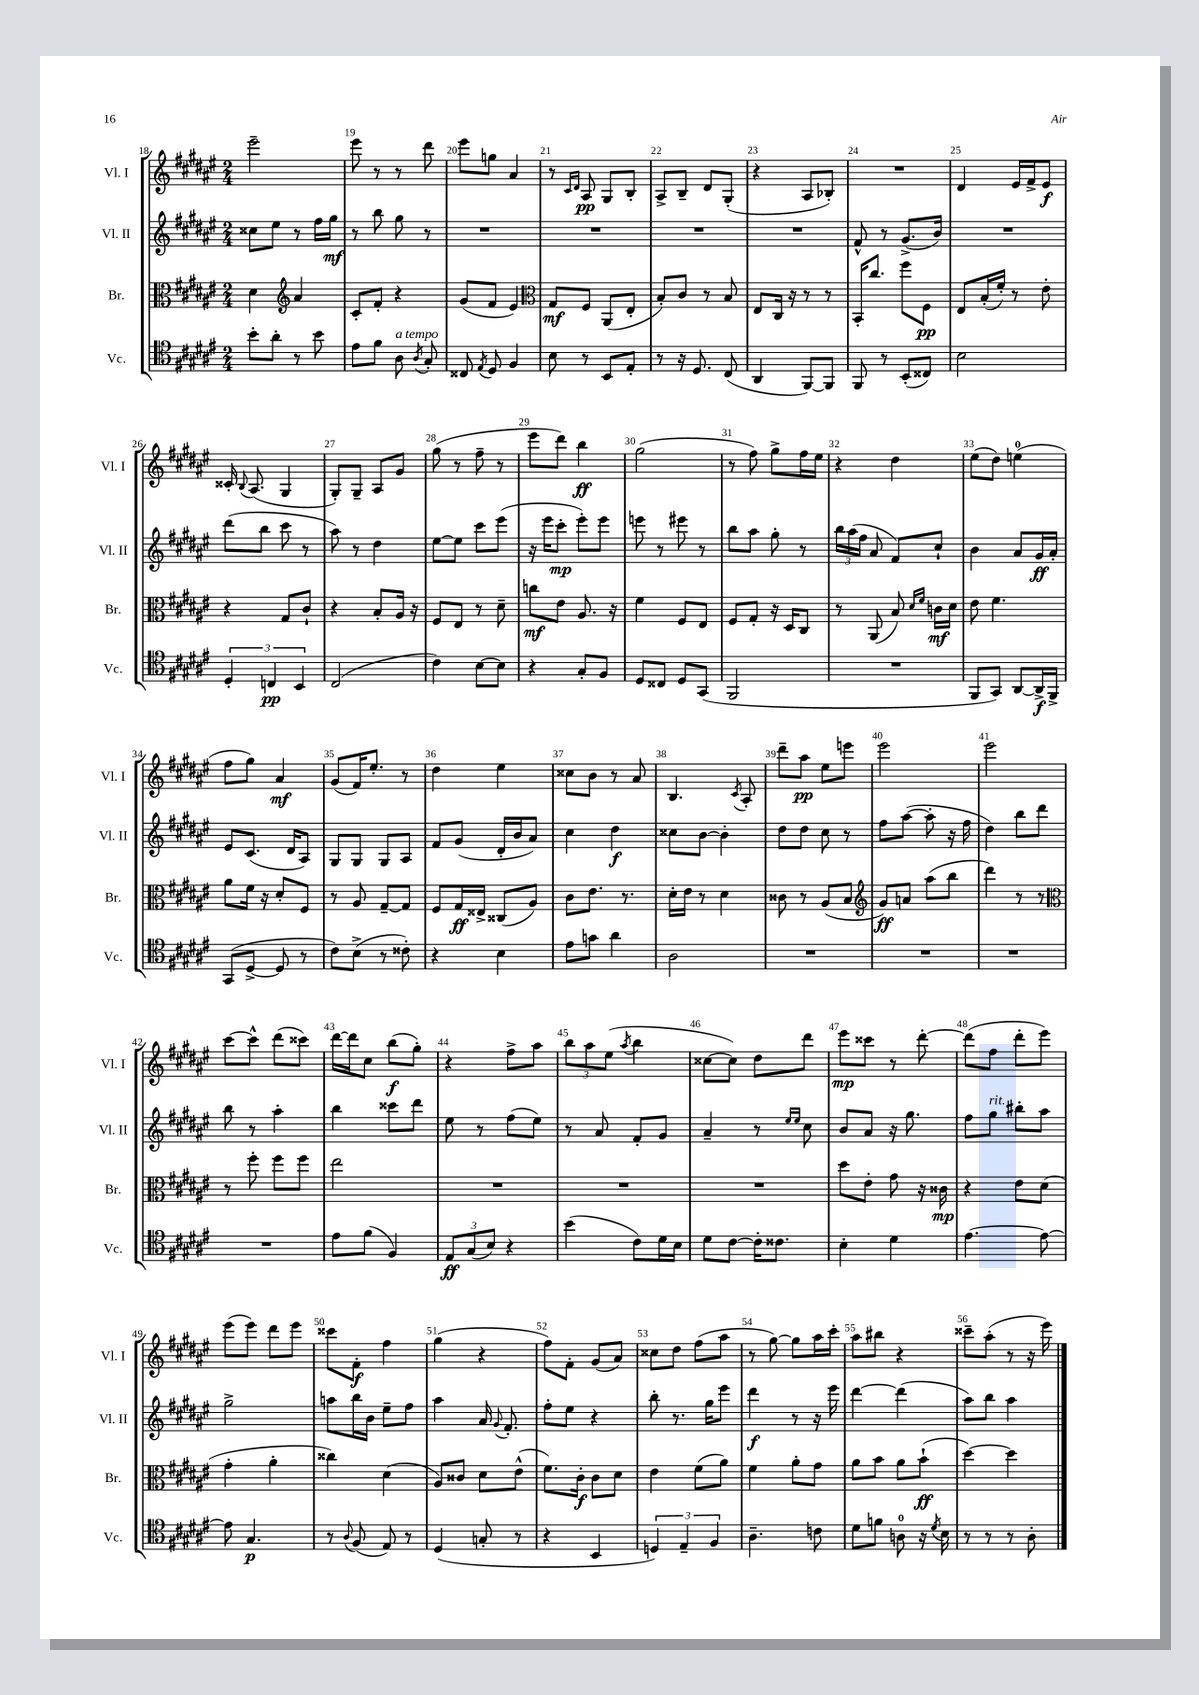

**kern	**kern	**kern	**kern
*staff4	*staff3	*staff2	*staff1
*clefC4	*clefC3	*clefG2	*clefG2
*k[f#c#g#d#a#e#]	*k[f#c#g#d#a#e#]	*k[f#c#g#d#a#e#]	*k[f#c#g#d#a#e#]
*M2/4	*M2/4	*M2/4	*M2/4
8b'	4d#	8cc##	2eee#~
8a#'	.	8ee#	.
*	*clefG2	*	*
8r	4a#	8r	.
8b	.	16ff#	.
.	.	16gg#	.
=	=	=	=
8e#	8c#'	8r	8eee#
8f#	8f#'	8bb	8r
8A#	4r	8gg#	8r
8qA#	.	.	.
8G#'	.	8r	8ddd#
=	=	=	=
8C##	(8g#	2r	8eee#
8qE#	.	.	.
8D#	8f#	.	8gg
4F#	4e#)	.	4a#
=	=	=	=
*	*clefC3	*	*
8B	8G#	2r	8r
.	.	.	16qqc#
.	.	.	16qqd#
8r	8F#	.	8A#
8BB	(8AA#	.	8G#
8E#'	8E#'	.	8B'
=	=	=	=
8r	8B')	2r	8A#^
16r	8c#	.	8B~
8.D#	.	.	.
.	8r	.	8d#
(8C#	8B	.	(8G#'
=	=	=	=
4AA#	8E#	2r	4r
.	16C#	.	.
.	16r	.	.
[8FF#)	8r	.	8A#
8FF#]	8r	.	8B-')
=	=	=	=
8FF#	16BB'	8f#^^	2r
.	8.cc#	.	.
8r	.	8r	.
(8BB'	8ff#	(8.g#^	.
8C##)	8F#	.	.
.	.	16b)	.
=	=	=	=
2B	8E#	2r	4d#
.	(16B'	.	.
.	16f#')	.	.
.	8r	.	16e#
.	.	.	16f#^
.	8e#'	.	8e#
=	=	=	=
6D#'	4r	(8ddd#	16c##'
.	.	.	8qqB
.	.	.	(8.A#
.	.	8bb	.
6C	.	.	.
.	8G#	8ccc#	4G#
6BB	.	.	.
.	8c#`	8r	.
=	=	=	=
(2C#	4r	8aa#)	8G#')
.	.	8r	8G#~
.	8B'	4dd#	8A#
.	16A#	.	8g#
.	16r	.	.
=	=	=	=
4c#)	8F#	[8ee#	(8gg#
.	8E#	8ee#]	8r
[8B	8r	8ccc#	8ff#~
8B]	8d#~	(8eee#	8r
=	=	=	=
4r	8cc	16r	8eee#
.	.	16eee#	.
.	8e#	8ccc#'	8ddd#)
8G#'	8.A#	8eee#')	4bb
8F#	.	8eee#	.
.	16r	.	.
=	=	=	=
8D#	4f#	8eee	(2gg#
8C##	.	8r	.
8D#	8F#	8eee#	.
(8GG#	8E#	8r	.
=	=	=	=
2FF#	8F#	8bb	8r
.	8G#'	8aa#	8ff#)
.	16r	8gg#'	8gg#^
.	16D#	.	.
.	8C#	8r	16ff#
.	.	.	16ee#
=	=	=	=
2r	8r	24bb	4r
.	.	(24aa#	.
.	.	24ff#	.
.	(8AA#	8a#	.
.	8B)	8f#)	4dd#
.	16qqd#	.	.
.	16qqf#	.	.
.	16c	8cc#`	.
.	16d#	.	.
=	=	=	=
8FF#	8e#	4b	(8ee#
8GG#)	4.f#	.	8dd#)
[8AA#	.	8a#	(4ee
16AA#^]	.	16g#	.
16FF#^	.	16a#'	.
=	=	=	=
(8GG#	8a#	8e#	8ff#
[8D#^	16f#	(8.c#	8gg#)
.	16r	.	.
8D#]	8d#'	.	4a#
.	.	16d#	.
8r	8F#	8A#)	.
=	=	=	=
8c#)	8r	8G#	(8g#
(8B^	8A#	8G#	16f#)
.	.	.	8.ee#'
8r	[8G#~	8G#	.
8c##')	8G#]	8A#	8r
=	=	=	=
4r	8F#	8f#	4dd#
.	16G#	(8g#	.
.	16E##^	.	.
4B	(8C##	16d#'	4ee#
.	.	16b	.
.	8A#)	8a#)	.
=	=	=	=
8e#	8c#	4cc#	8cc##
8g	8.e#	.	8b
4a#	.	4dd#	8r
.	8.r	.	.
.	.	.	8a#
=	=	=	=
2A#	16d#'	8cc##	4.B
.	16e#	.	.
.	8r	[8b	.
.	4d#	4b']	.
.	.	.	8qc#
.	.	.	8A#'
=	=	=	=
2r	8c##	8dd#	8ddd#~
.	8r	8dd#	8aa#
.	(8A#	8cc#	8ee#
.	8B	8r	8eee
=	=	=	=
*	*clefG2	*	*
2r	8g#)	8ff#	2eee#
.	8a	([8aa#	.
.	(8aa#	8aa#']	.
.	8bb	16r	.
.	.	16ff#	.
=	=	=	=
2r	4ddd#)	4dd#)	2eee#
.	8r	8bb	.
.	8r	8ddd#	.
=	=	=	=
*	*clefC3	*	*
2r	8r	8bb	[8ccc#
.	8ff#'	8r	8ccc#^^]
.	8ff#	4aa#'	(8ddd#
.	8ff#	.	8ccc##)
=	=	=	=
8e#	2ee#	4bb	[16ddd#
.	.	.	16ddd#]
(8f#	.	.	8cc#
4F#)	.	8ccc##	(8bb
.	.	8ddd#	8gg#')
=	=	=	=
12E#	2r	8ee#	4r
(12G#	.	.	.
.	.	8r	.
12B)	.	.	.
4r	.	(8ff#	8ff#^
.	.	8ee#)	8aa#
=	=	=	=
(4b	2r	8r	12bb
.	.	.	12aa#
.	.	8a#	.
.	.	.	(12ee#
.	.	.	8qaa#
8c#)	.	8f#'	4bb
16d#	.	8g#	.
16B	.	.	.
=	=	=	=
8d#	2r	4a#~	[8cc##
[8c#	.	.	8cc##])
16c#']	.	8r	8dd#
8.c##	.	.	.
.	.	16qqee#	.
.	.	16qqee#	.
.	.	8cc#	8ddd#
=	=	=	=
4B'	8dd#	8b	8eee#
.	8e#'	8a#	8ccc##
4d#	8g#	16r	8r
.	.	8.gg#	.
.	16r	.	[8ddd#'
.	16c##	.	.
=	=	=	=
[4.e#	4r	8ff#	(8ddd#]
.	.	8gg#	8ff#
.	8e#	8bb#'	8ddd#'
8e#_	(8d#	8aa#	8eee#)
=	=	=	=
8e#]	4g#'	2gg#^	(8eee#
4.G#	.	.	8eee#)
.	4a#'	.	8ddd#
.	.	.	8eee#
=	=	=	=
8r	4cc##)	8aa	8ccc##
8qqA#	.	.	.
(8F#	.	16bb	8f#'
.	.	16b	.
8E#)	(4d#	8ee#~	4ff#
8r	.	8ff#	.
=	=	=	=
(4D#	8A#)	4aa#	(4gg#
.	8c##	.	.
8G'	8d#	16a#	4r
.	.	8qqg#	.
.	.	8.f#'	.
8r	(8e#^^	.	.
=	=	=	=
4r	8.f#)	8ff#'	8ff#)
.	.	8ee#	8f#'
.	16c#'	.	.
4BB	8c#	4r	(8g#
.	8d#	.	8a#)
=	=	=	=
6D)	4e#	8bb'	8cc##
.	.	8.r	8dd#
6E#~	.	.	.
.	(8f#	.	(8ff#
.	.	16gg#	.
6F#	.	.	.
.	8a#)	8eee#	8aa#
=	=	=	=
4.A#~	4f#	4ddd#	8r
.	.	.	[8gg#)
.	8a#'	8r	8gg#]
8c	8g#	16r	16aa#
.	.	16eee#	16ccc#'
=	=	=	=
8d#	8a#	[4ddd#	8aa#
8f	8b	.	8bb#
8A	8a#	(4ddd#]	4r
16r	(8b`	.	.
8qd#	.	.	.
16B	.	.	.
=	=	=	=
8r	[4dd#)	8aa#)	8ccc##~
8r	.	8bb	(8aa#'
8r	4dd#]	4aa#	8r
8A#'	.	.	16r
.	.	.	16eee#)
==	==	==	==
*-	*-	*-	*-
